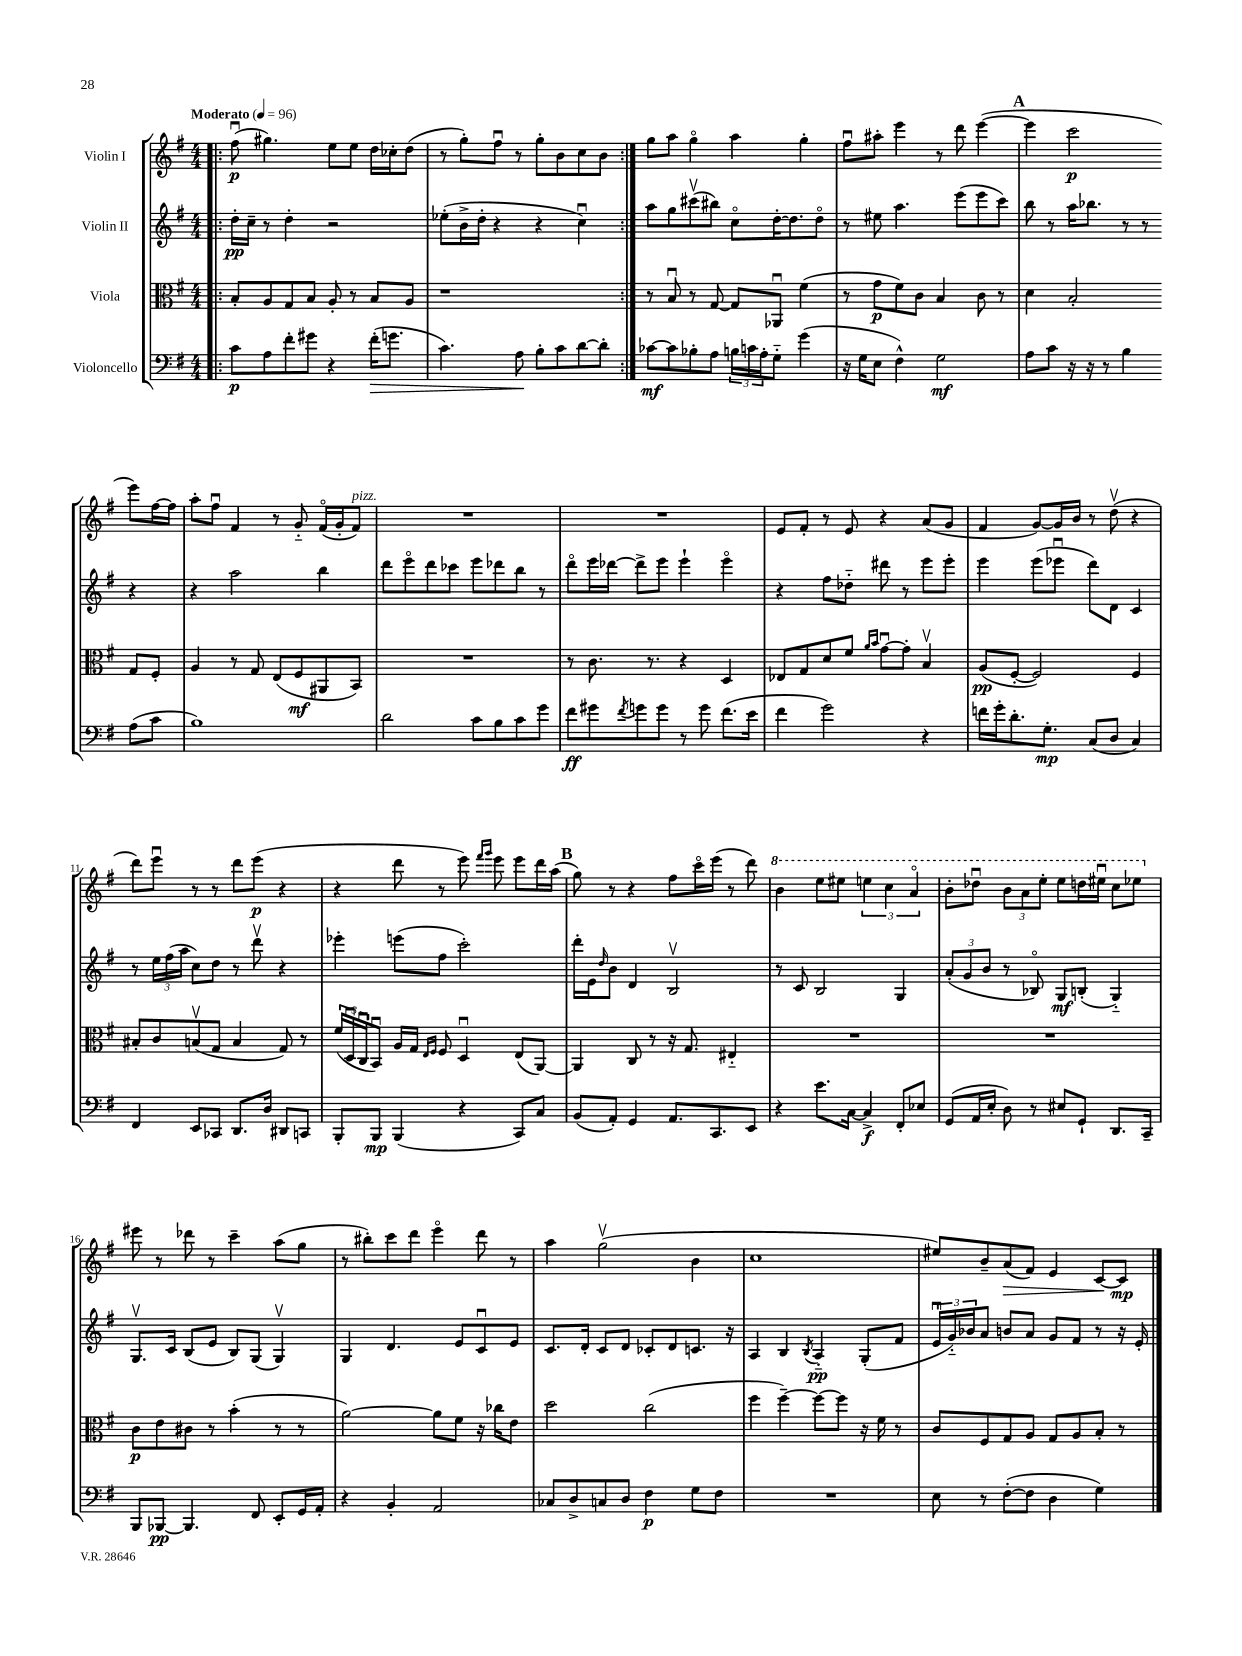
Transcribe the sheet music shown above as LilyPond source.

<<
\new StaffGroup <<
\new Staff = "s0" \with { instrumentName = "Violin I" } {
    \clef treble \key g \major \numericTimeSignature \time 4/4 \tempo "Moderato" 4 = 96
    \repeat volta 2 { \bar ".|:" fis''8\downbow\p( gis''4.) e''8 e''8 d''16 ces''16-. d''8( |
    r8 g''8-.) fis''8\downbow r8 g''8-. b'8 c''8 b'8 | }
    g''8 a''8 g''4\flageolet a''4 g''4-. |
    fis''8\downbow ais''8-. e'''4 r8 d'''8 e'''4~( |
    \mark \markup { \bold "A" } e'''4 c'''2\p e'''8) fis''16~ fis''16 |
    a''8-. fis''8\downbow fis'4 r8 g'8-_ fis'16\flageolet( g'16-. fis'8^\markup { \italic "pizz." }) |
    R1 |
    R1 |
    e'8 fis'8-. r8 e'8 r4 a'8( g'8 |
    fis'4 g'8~) g'16 b'16 r8 d''8\upbow( r4 |
    d'''8) e'''8\downbow r8 r8 d'''8 e'''8\p( r4 |
    r4 d'''8 r8 e'''8) \grace { fis'''16 g'''16 } e'''8 e'''8 d'''16 a''16( |
    \mark \markup { \bold "B" } g''8) r8 r4 fis''8 c'''16\flageolet e'''16( r8 d'''8) |
    \ottava #1 b''4 e'''8 eis'''8 \tuplet 3/2 { e'''4 c'''4 a''4\flageolet } |
    b''8-. des'''8\downbow \tuplet 3/2 { b''8 a''8 e'''8-. } e'''8 d'''16 eis'''16\downbow c'''8 ees'''8 \ottava #0 |
    eis'''8 r8 des'''8 r8 c'''4-- a''8( g''8 |
    r8 bis''8-.) c'''8 d'''8 e'''4\flageolet d'''8 r8 |
    a''4 g''2\upbow( b'4 |
    c''1 |
    eis''8) b'8-- a'8\>( fis'8) e'4 c'8~\! c'8\mp \bar "|." |
}
\new Staff = "s1" \with { instrumentName = "Violin II" } {
    \clef treble \key g \major \numericTimeSignature \time 4/4
    \repeat volta 2 { \bar ".|:" d''16-.\pp c''16-- r8 d''4-. r2 |
    ees''8-.( b'16-> d''16-. r4 r4 c''4\downbow) | }
    a''8 g''8 cis'''8\upbow( bis''8) c''8\flageolet d''16~-. d''8. d''8\flageolet |
    r8 eis''8 a''4. e'''8( e'''8 c'''8) |
    \mark \markup { \bold "A" } b''8 r8 a''16 bes''8. r8 r8 r4 |
    r4 a''2 b''4 |
    d'''8 e'''8\flageolet d'''8 ces'''8 e'''8 des'''8 b''8 r8 |
    d'''8\flageolet e'''16 des'''16~ des'''8-> e'''8 e'''4-! e'''4\flageolet |
    r4 fis''8 des''8-_ dis'''8 r8 e'''8 e'''8-. |
    e'''4 e'''8( ees'''8\downbow d'''8) d'8 c'4 |
    r8 \tuplet 3/2 { e''16 fis''16( a''16 } c''8) d''8 r8 d'''8\upbow r4 |
    ees'''4-. e'''8( fis''8 c'''2-.) |
    \mark \markup { \bold "B" } d'''16-. e'16 \grace { d''16 } b'8 d'4 b2\upbow |
    r8 c'8 b2 g4 |
    \tuplet 3/2 { a'8-.( g'8 b'8 } r8 bes8\flageolet) g8\mf b8-.( g4-_) |
    g8.\upbow c'16 b8( e'8 b8) g8( g4\upbow) |
    g4 d'4. e'8 c'8\downbow e'8 |
    c'8. d'16-. c'8 d'8 ces'8-. d'8 c'8. r16 |
    a4 b4 \acciaccatura { b8 } a4-_\pp g8-.( fis'8 |
    \tuplet 3/2 { e'16\downbow g'16-_) bes'16 } a'8 b'8 a'8 g'8 fis'8 r8 r16 e'16-. \bar "|." |
}
\new Staff = "s2" \with { instrumentName = "Viola" } {
    \clef alto \key g \major \numericTimeSignature \time 4/4
    \repeat volta 2 { \bar ".|:" b8-. a8 g8 b8 a8-. r8 b8 a8 |
    r1 | }
    r8 b8\downbow r8 g8~ g8 aes,8\downbow fis'4( |
    r8 g'8\p fis'8) c'8 b4 c'8 r8 |
    \mark \markup { \bold "A" } d'4 b2-. g8 fis8-. |
    a4 r8 g8 e8( fis8\mf ais,8 b,8) |
    R1 |
    r8 c'8. r8. r4 d4 |
    ees8 g8 d'8 fis'8 \grace { a'16 b'16 } g'8~\downbow g'8-. b4\upbow |
    a8\pp( fis8~-. fis2) fis4 |
    bis8-. c'8 b8\upbow( g8 b4 g8) r8 |
    \tuplet 3/2 { fis'16( d16\downbow c16\downbow } b,8\downbow) a16 g16 \grace { e16 fis16 } fis8 d4\downbow e8( a,8~) |
    \mark \markup { \bold "B" } a,4 c8 r8 r16 g8. eis4-_ |
    R1 |
    R1 |
    c'8\p e'8 cis'8 r8 b'4-.( r8 r8 |
    a'2~) a'8 fis'8 r16 ces''16 e'8 |
    d''2 c''2( |
    fis''4 fis''4~--) fis''8~ fis''8 r16 fis'16 r8 |
    c'8 fis8 g8 a8 g8 a8 b8-. r8 \bar "|." |
}
\new Staff = "s3" \with { instrumentName = "Violoncello" } {
    \clef bass \key g \major \numericTimeSignature \time 4/4
    \repeat volta 2 { \bar ".|:" c'8\p a8 fis'8-. gis'8 r4 fis'16-.\>( g'8. |
    c'4.) a8\! b8-. c'8 d'8~ d'8-. | }
    ces'8~\mf ces'8 bes8-. a8 \tuplet 3/2 { b16 c'16 a16-. } g8-_ g'4( |
    r16 g16 e8 fis4-^) g2\mf |
    \mark \markup { \bold "A" } a8 c'8 r16 r16 r8 b4 a8( c'8 |
    b1) |
    d'2 c'8 b8 c'8 g'8 |
    fis'8\ff gis'8 \acciaccatura { fis'8 } g'8 g'8 r8 g'8 fis'8.( e'16 |
    fis'4 g'2) r4 |
    f'16 g'16-. d'8.-. g8.-.\mp c8( d8 c4) |
    fis,4 e,8 ces,8 d,8. d16 dis,8 c,8 |
    b,,8-. b,,8\mp b,,4( r4 c,8) c8 |
    \mark \markup { \bold "B" } b,8( a,8-.) g,4 a,8. c,8. e,8 |
    r4 e'8. c16~ c4->\f fis,8-. ees8 |
    g,8( a,16 e16-. d8) r8 eis8 g,8-! d,8. c,16-- |
    b,,8 bes,,8~\pp bes,,4. fis,8 e,8-. g,16 a,16-. |
    r4 b,4-. a,2 |
    ces8 d8-> c8 d8 fis4\p g8 fis8 |
    R1 |
    e8 r8 fis8~-.( fis8 d4 g4) \bar "|." |
}
>>
>>
